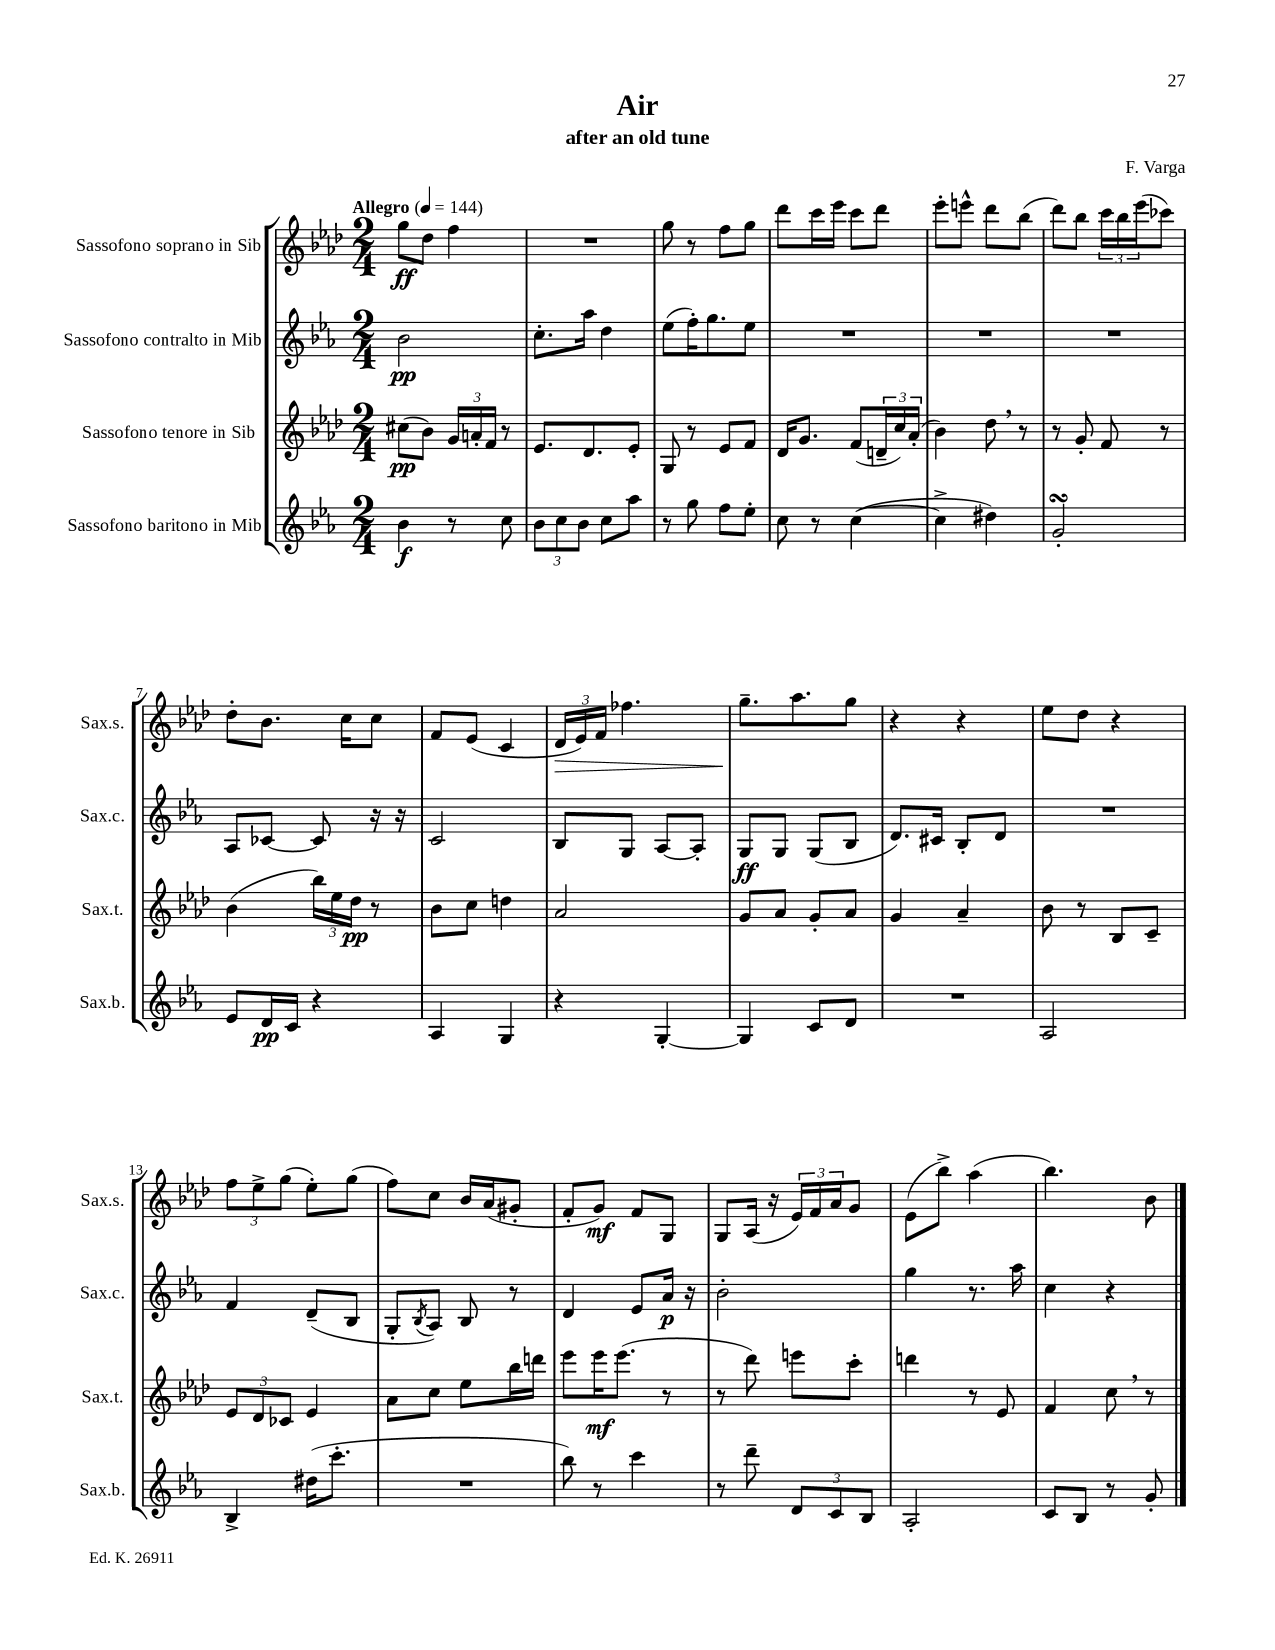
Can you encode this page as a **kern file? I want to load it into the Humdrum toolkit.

**kern	**dynam	**kern	**dynam	**kern	**dynam	**kern	**dynam
*part4	*part4	*part3	*part3	*part2	*part2	*part1	*part1
*staff4	*staff4	*staff3	*staff3	*staff2	*staff2	*staff1	*staff1
*I"Sassofono baritono in Mib	*	*I"Sassofono tenore in Sib	*	*I"Sassofono contralto in Mib	*	*I"Sassofono soprano in Sib	*
*I'Sax.b.	*	*I'Sax.t.	*	*I'Sax.c.	*	*I'Sax.s.	*
*clefG2	*	*clefG2	*	*clefG2	*	*clefG2	*
*k[b-e-a-]	*	*k[b-e-a-d-]	*	*k[b-e-a-]	*	*k[b-e-a-d-]	*
*M2/4	*	*M2/4	*	*M2/4	*	*M2/4	*
*MM144	*	*MM144	*	*MM144	*	*MM144	*
=1	=1	=1	=1	=1	=1	=1	=1
!	!	!	!	!	!	!LO:TX:a:B:t=Allegro	!
4b-\	f	(8cc#X\L	pp	2b-\	pp	8gg\L	ff
.	.	8b-\J)	.	.	.	8dd-\J	.
8r	.	24g/LL	.	.	.	4ff\	.
.	.	24an'/	.	.	.	.	.
.	.	24f/JJ	.	.	.	.	.
8cc\	.	8r	.	.	.	.	.
=2	=2	=2	=2	=2	=2	=2	=2
12b-\L	.	8.e-/L	.	8.cc'\L	.	2r	.
12cc\	.	.	.	.	.	.	.
12b-\J	.	.	.	.	.	.	.
.	.	8.d-/	.	16aa-\Jk	.	.	.
8cc\L	.	.	.	4dd\	.	.	.
8aa-\J	.	8e-'/J	.	.	.	.	.
=3	=3	=3	=3	=3	=3	=3	=3
8r	.	8G/	.	(8ee-\L	.	8gg\	.
8gg\	.	8r	.	16ff'\K)	.	8r	.
.	.	.	.	8.gg\	.	.	.
8ff\L	.	8e-/L	.	.	.	8ff\L	.
8ee-'\J	.	8f/J	.	8ee-\J	.	8gg\J	.
=4	=4	=4	=4	=4	=4	=4	=4
8cc\	.	16d-/KL	.	2r	.	8ddd-\L	.
.	.	8.g/J	.	.	.	.	.
8r	.	.	.	.	.	16ccc\L	.
.	.	.	.	.	.	16eee-\JJ	.
([4cc\	.	(8f/L	.	.	.	8ccc\L	.
.	.	24dn~/L	.	.	.	8ddd-\J	.
.	.	24cc/)	.	.	.	.	.
.	.	(24a-'/JJ	.	.	.	.	.
=5	=5	=5	=5	=5	=5	=5	=5
4cc^\]	.	4b-\)	.	2r	.	8eee-'\L	.
.	.	.	.	.	.	8eeen^^\J	.
4dd#X\)	.	8dd-,\	.	.	.	8ddd-\L	.
.	.	8r	.	.	.	(8bb-\J	.
=6	=6	=6	=6	=6	=6	=6	=6
2gsSsS'/	.	8r	.	2r	.	8ddd-\L)	.
.	.	8g'/	.	.	.	8bb-\J	.
.	.	8f/	.	.	.	24ccc\LL	.
.	.	.	.	.	.	24bb-\	.
.	.	.	.	.	.	(24eee-\J	.
.	.	8r	.	.	.	8ccc-X\J)	.
!!LO:LB:g=z
=7	=7	=7	=7	=7	=7	=7	=7
8e-/L	.	(4b-\	.	8A-/L	.	8dd-'\L	.
16d/L	pp	.	.	[8c-X/J	.	8.b-\J	.
16c/JJ	.	.	.	.	.	.	.
4r	.	24bb-\LL)	.	8c-/]	.	.	.
.	.	24ee-\	.	.	.	.	.
.	.	.	.	.	.	16cc\KL	.
.	.	24dd-\JJ	pp	.	.	.	.
.	.	8r	.	16r	.	8cc\J	.
.	.	.	.	16r	.	.	.
=8	=8	=8	=8	=8	=8	=8	=8
4A-/	.	8b-\L	.	2c/	.	8f/L	.
.	.	8cc\J	.	.	.	(8e-/J	.
4G/	.	4ddn\	.	.	.	4c/	.
=9	=9	=9	=9	=9	=9	=9	=9
!	!	!	!	!	!	!	!LO:HP:b
4r	.	2a-/	.	8B-/L	.	24d-/LL	>
.	.	.	.	.	.	24e-/)	.
.	.	.	.	.	.	24f/JJ	.
.	.	.	.	8G/J	.	4.ff-X\	.
[4G'/	.	.	.	[8A-/L	.	.	.
.	.	.	.	8A-'/J]	.	.	.
=10	=10	=10	=10	=10	=10	=10	=10
4G/]	.	8g/L	.	8G/L	ff	8.gg~\L	.
.	.	8a-/J	.	8G/J	.	.	.
.	.	.	.	.	.	8.aa-\	]
8c/L	.	8g'/L	.	(8G/L	.	.	.
8d/J	.	8a-/J	.	8B-/J	.	8gg\J	.
=11	=11	=11	=11	=11	=11	=11	=11
2r	.	4g/	.	8.d/L)	.	4r	.
.	.	.	.	16c#X/Jk	.	.	.
.	.	4a-~/	.	8B-'/L	.	4r	.
.	.	.	.	8d/J	.	.	.
=12	=12	=12	=12	=12	=12	=12	=12
2A-/	.	8b-\	.	2r	.	8ee-\L	.
.	.	8r	.	.	.	8dd-\J	.
.	.	8B-/L	.	.	.	4r	.
.	.	8c~/J	.	.	.	.	.
!!LO:LB:g=z
=13	=13	=13	=13	=13	=13	=13	=13
4B-^/	.	12e-/L	.	4f/	.	12ff\L	.
.	.	12d-/	.	.	.	12ee-^\	.
.	.	12c-X/J	.	.	.	(12gg\J	.
(16dd#X\KL	.	4e-/	.	(8d~/L	.	8ee-'\L)	.
8.ccc'\J	.	.	.	.	.	.	.
.	.	.	.	8B-/J	.	(8gg\J	.
=14	=14	=14	=14	=14	=14	=14	=14
2r	.	8a-\L	.	8G'/L	.	8ff\L)	.
.	.	.	.	8qB-/	.	.	.
.	.	8cc\J	.	8A-/J)	.	8cc\J	.
.	.	8ee-\L	.	8B-/	.	16b-/LL	.
.	.	.	.	.	.	(16a-/J	.
.	.	16bb-\L	.	8r	.	8g#X'/J	.
.	.	16dddn\JJ	.	.	.	.	.
=15	=15	=15	=15	=15	=15	=15	=15
8bb-\)	.	8eee-\L	.	4d/	.	8f'/L	.
8r	.	16eee-\K	mf	.	.	8g/J)	mf
.	.	(8.eee-\J	.	.	.	.	.
4ccc\	.	.	.	8e-/L	.	8f/L	.
.	.	8r	.	16a-/Jk	p	8G/J	.
.	.	.	.	16r	.	.	.
=16	=16	=16	=16	=16	=16	=16	=16
8r	.	8r	.	2b-'\	.	8G/L	.
8ddd~\	.	8ddd-\)	.	.	.	(16A-/Jk	.
.	.	.	.	.	.	16r	.
12d/L	.	8eeen\L	.	.	.	24e-/LL)	.
.	.	.	.	.	.	24f/	.
12c/	.	.	.	.	.	24a-/J	.
.	.	8ccc'\J	.	.	.	8g/J	.
12B-/J	.	.	.	.	.	.	.
=17	=17	=17	=17	=17	=17	=17	=17
2A-'/	.	4dddn\	.	4gg\	.	(8e-\L	.
.	.	.	.	.	.	8bb-^\J)	.
.	.	8r	.	8.r	.	(4aa-\	.
.	.	8e-/	.	.	.	.	.
.	.	.	.	16aa-\	.	.	.
=18	=18	=18	=18	=18	=18	=18	=18
8c/L	.	4f/	.	4cc\	.	4.bb-\)	.
8B-/J	.	.	.	.	.	.	.
8r	.	8cc,\	.	4r	.	.	.
8g'/	.	8r	.	.	.	8b-\	.
==	==	==	==	==	==	==	==
*-	*-	*-	*-	*-	*-	*-	*-
